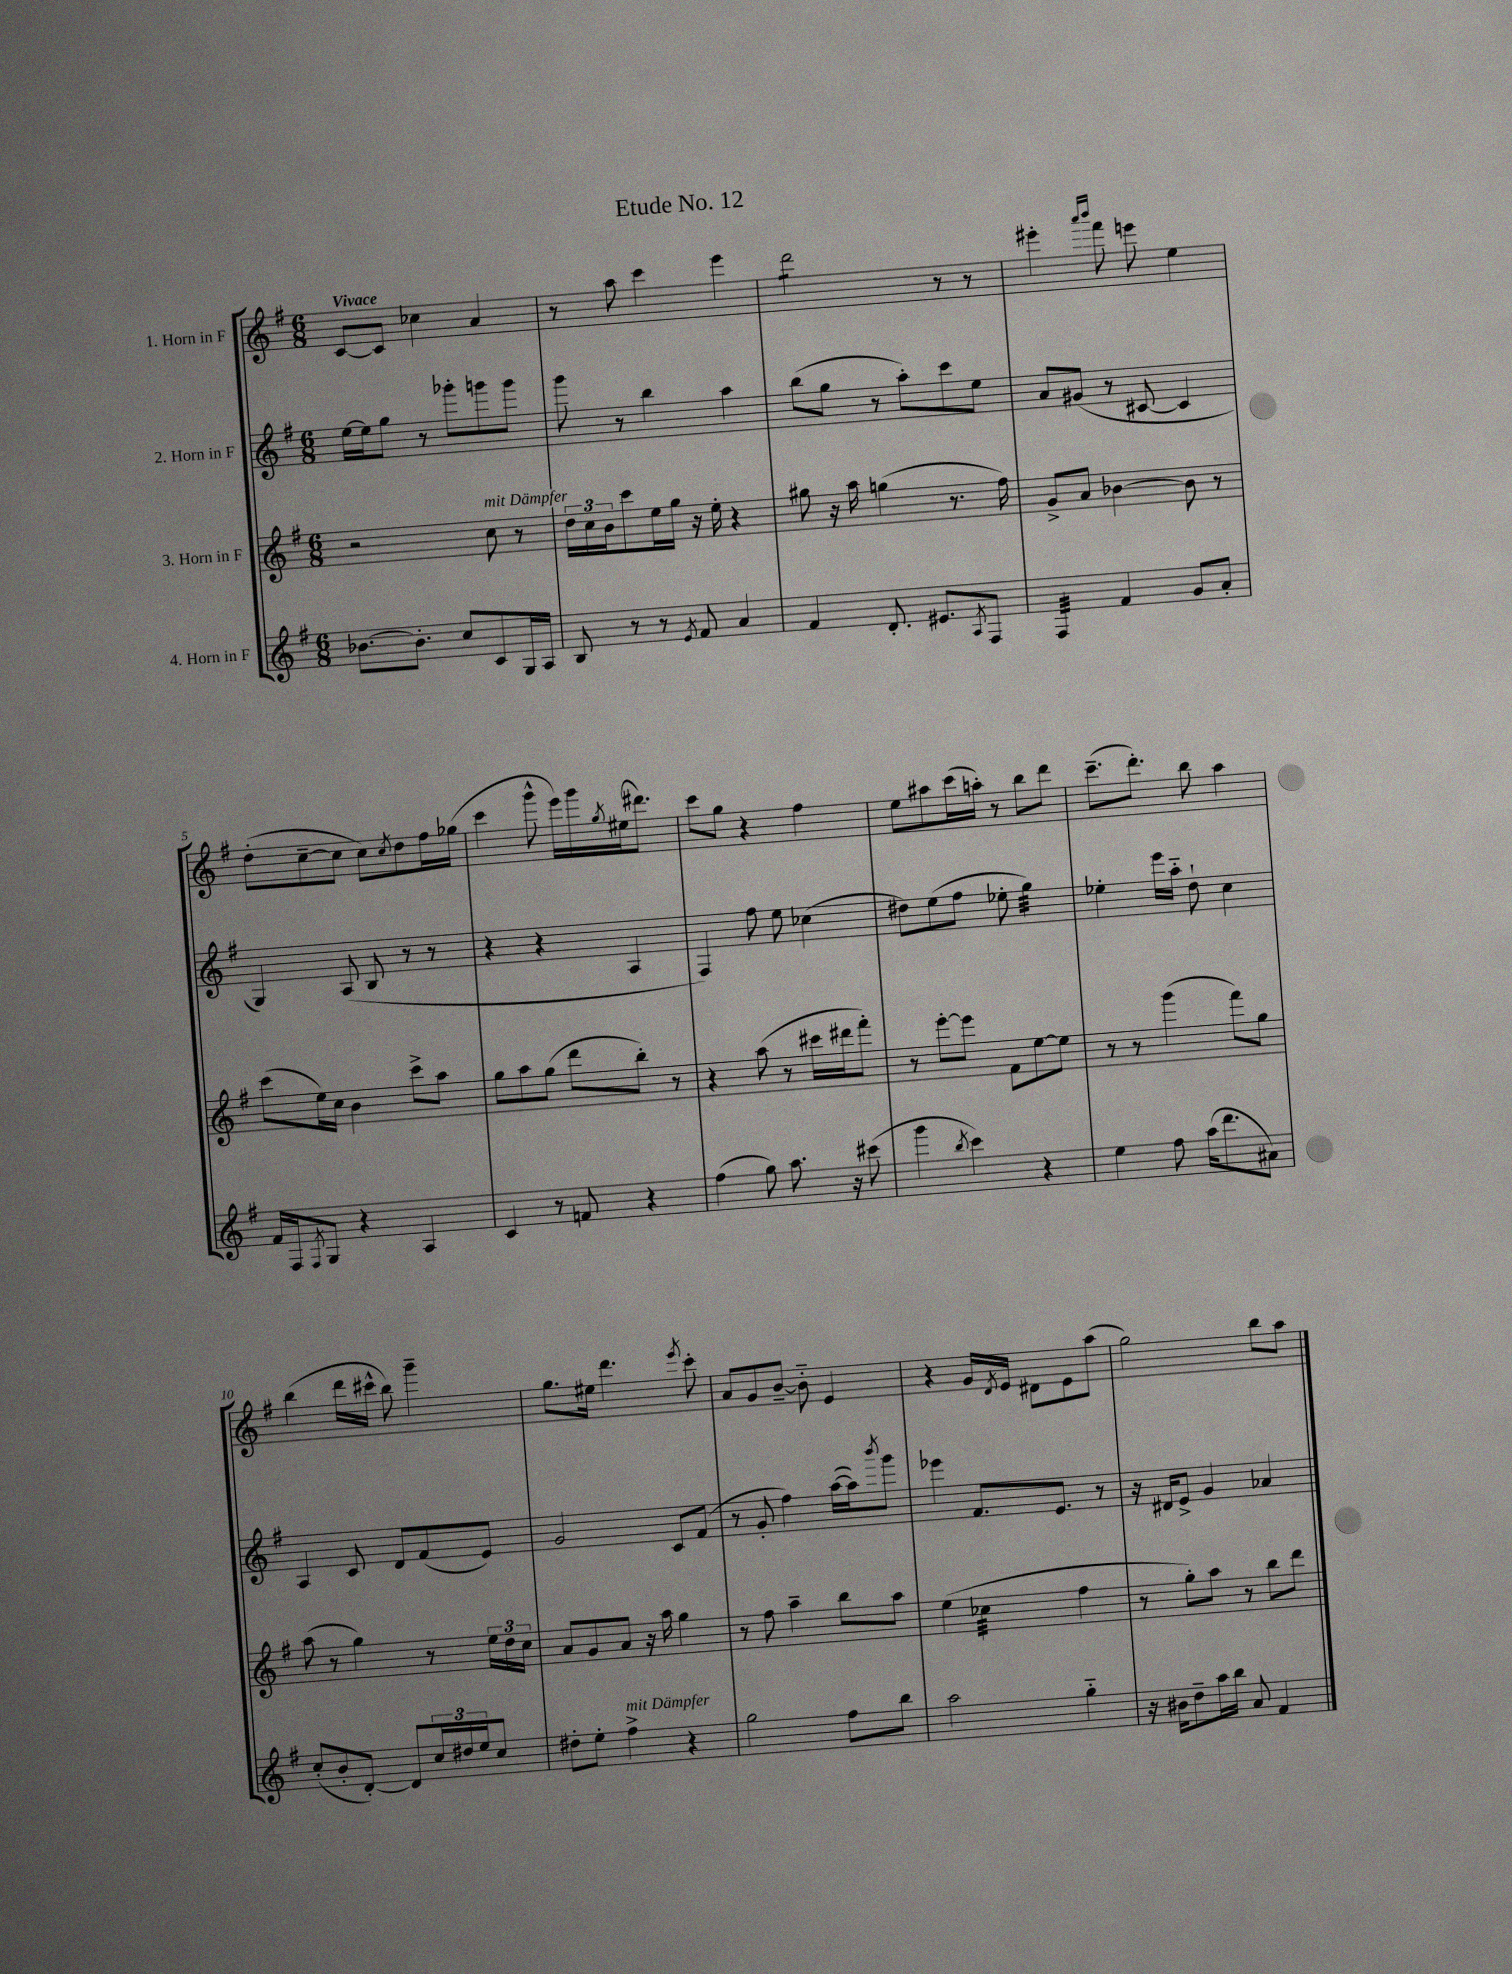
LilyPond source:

\header { title = "Etude No. 12" }
<<
\new StaffGroup <<
\new Staff = "s0" \with { instrumentName = "1. Horn in F" } {
    \clef treble \key g \major \numericTimeSignature \time 6/8 \tempo "Vivace"
    c'8~ c'8 ces''4 a'4 |
    r8 a''8 c'''4 e'''4 |
    d'''2:8 r8 r8 |
    eis'''4-. \grace { a'''16 b'''16 } fis'''8 e'''8 e''4 |
    d''8-.( c''8~-- c''8 c''8) \acciaccatura { c''8 } d''8 fis''16 ges''16( |
    c'''4 g'''8-^ e'''16) g'''16 \acciaccatura { g''8 } eis''16( dis'''8.) |
    c'''8 g''8 r4 fis''4 |
    e''8 ais''8 c'''16( a''16-.) r8 b''8 d'''8 |
    c'''8.--( d'''8.-.) b''8 a''4 |
    b''4( d'''16 cis'''16-^ b''8) g'''4-- |
    g''8. eis''16 d'''4. \acciaccatura { e'''8 } c'''8-. |
    a'8 g'8 b'8~-- b'8-_ e'4 |
    r4 g'16 \acciaccatura { d'8 } e'16 dis'8 e'8 a''8( |
    g''2) b''8 a''8 \bar "|." |
}
\new Staff = "s1" \with { instrumentName = "2. Horn in F" } {
    \clef treble \key g \major \numericTimeSignature \time 6/8
    e''16~ e''16 g''8 r8 ges'''8-. g'''8 g'''8 |
    g'''8 r8 b''4 a''4 |
    b''8( g''8 r8 a''8-.) c'''8 e''8 |
    a'8 gis'8( r8 cis'8~ cis'4 |
    g4) a8( b8 r8 r8 |
    r4 r4 a4 |
    fis4) fis''8 e''8 ces''4( |
    dis''8) e''8( fis''8 ees''8-. g''4:32) |
    ees''4-. e'''16 a''16-_ d''8-! c''4 |
    a4 c'8 d'8 fis'8( e'8) |
    g'2 c'8 fis'8( |
    r8 g'8-. fis''4) a''16~( a''16) \acciaccatura { b'''8 } g'''8 |
    ees'''4 fis'8. e'8. r8 |
    r16 dis'16 e'8-> g'4 aes'4 \bar "|." |
}
\new Staff = "s2" \with { instrumentName = "3. Horn in F" } {
    \clef treble \key g \major \numericTimeSignature \time 6/8
    r2 c''8^\markup { \italic "mit Dämpfer" } r8 |
    \tuplet 3/2 { d''16 c''16 b'16 } c'''8 e''16 g''16 r16 e''16-. r4 |
    gis''8 r16 a''16 g''4( r8. fis''16) |
    g'8-> a'8 bes'4~ bes'8 r8 |
    c'''8( e''16) c''16 b'4 c'''8-> a''8 |
    g''8 a''8 g''8( d'''8 b''8-.) r8 |
    r4 a''8( r8 cis'''16 dis'''16 fis'''8-.) |
    r8 e'''8~-. e'''8 fis'8 e''8~ e''8 |
    r8 r8 g'''4( fis'''8) g''8 |
    a''8( r8 g''4) r8 \tuplet 3/2 { e''16 d''16 c''16 } |
    a'8 g'8 a'8 r16 a''16 g''4 |
    r8 fis''8 a''4-- b''8 a''8 |
    e''4( ces''4:32 fis''4 |
    r8 g''8-.) a''8 r8 b''8 d'''8 \bar "|." |
}
\new Staff = "s3" \with { instrumentName = "4. Horn in F" } {
    \clef treble \key g \major \numericTimeSignature \time 6/8
    bes'8.~ bes'8.-. c''8 c'8 g16 a16 |
    b8 r8 r8 \acciaccatura { e'8 } fis'8 a'4 |
    fis'4 d'8.-. eis'8. \acciaccatura { a8 } fis8 |
    fis4:32 fis'4 g'8 a'8-. |
    fis'16 fis16 \acciaccatura { fis8 } g8 r4 a4 |
    c'4 r8 f'8 r4 |
    fis''4( g''8) a''8. r16 cis'''8( |
    g'''4 \acciaccatura { b''8 } c'''4) r4 |
    e''4 fis''8 a''16( d'''8. ais'8) |
    c''8-.( b'8-. d'8~-.) d'8 \tuplet 3/2 { c''16 dis''16 e''16 } c''8 |
    dis''8-. e''8-. fis''4->^\markup { \italic "mit Dämpfer" } r4 |
    g''2 fis''8 b''8 |
    a''2 g''4-_ |
    r16 bis'16 d''8-- a''16 b''16 a'8 fis'4 \bar "|." |
}
>>
>>
